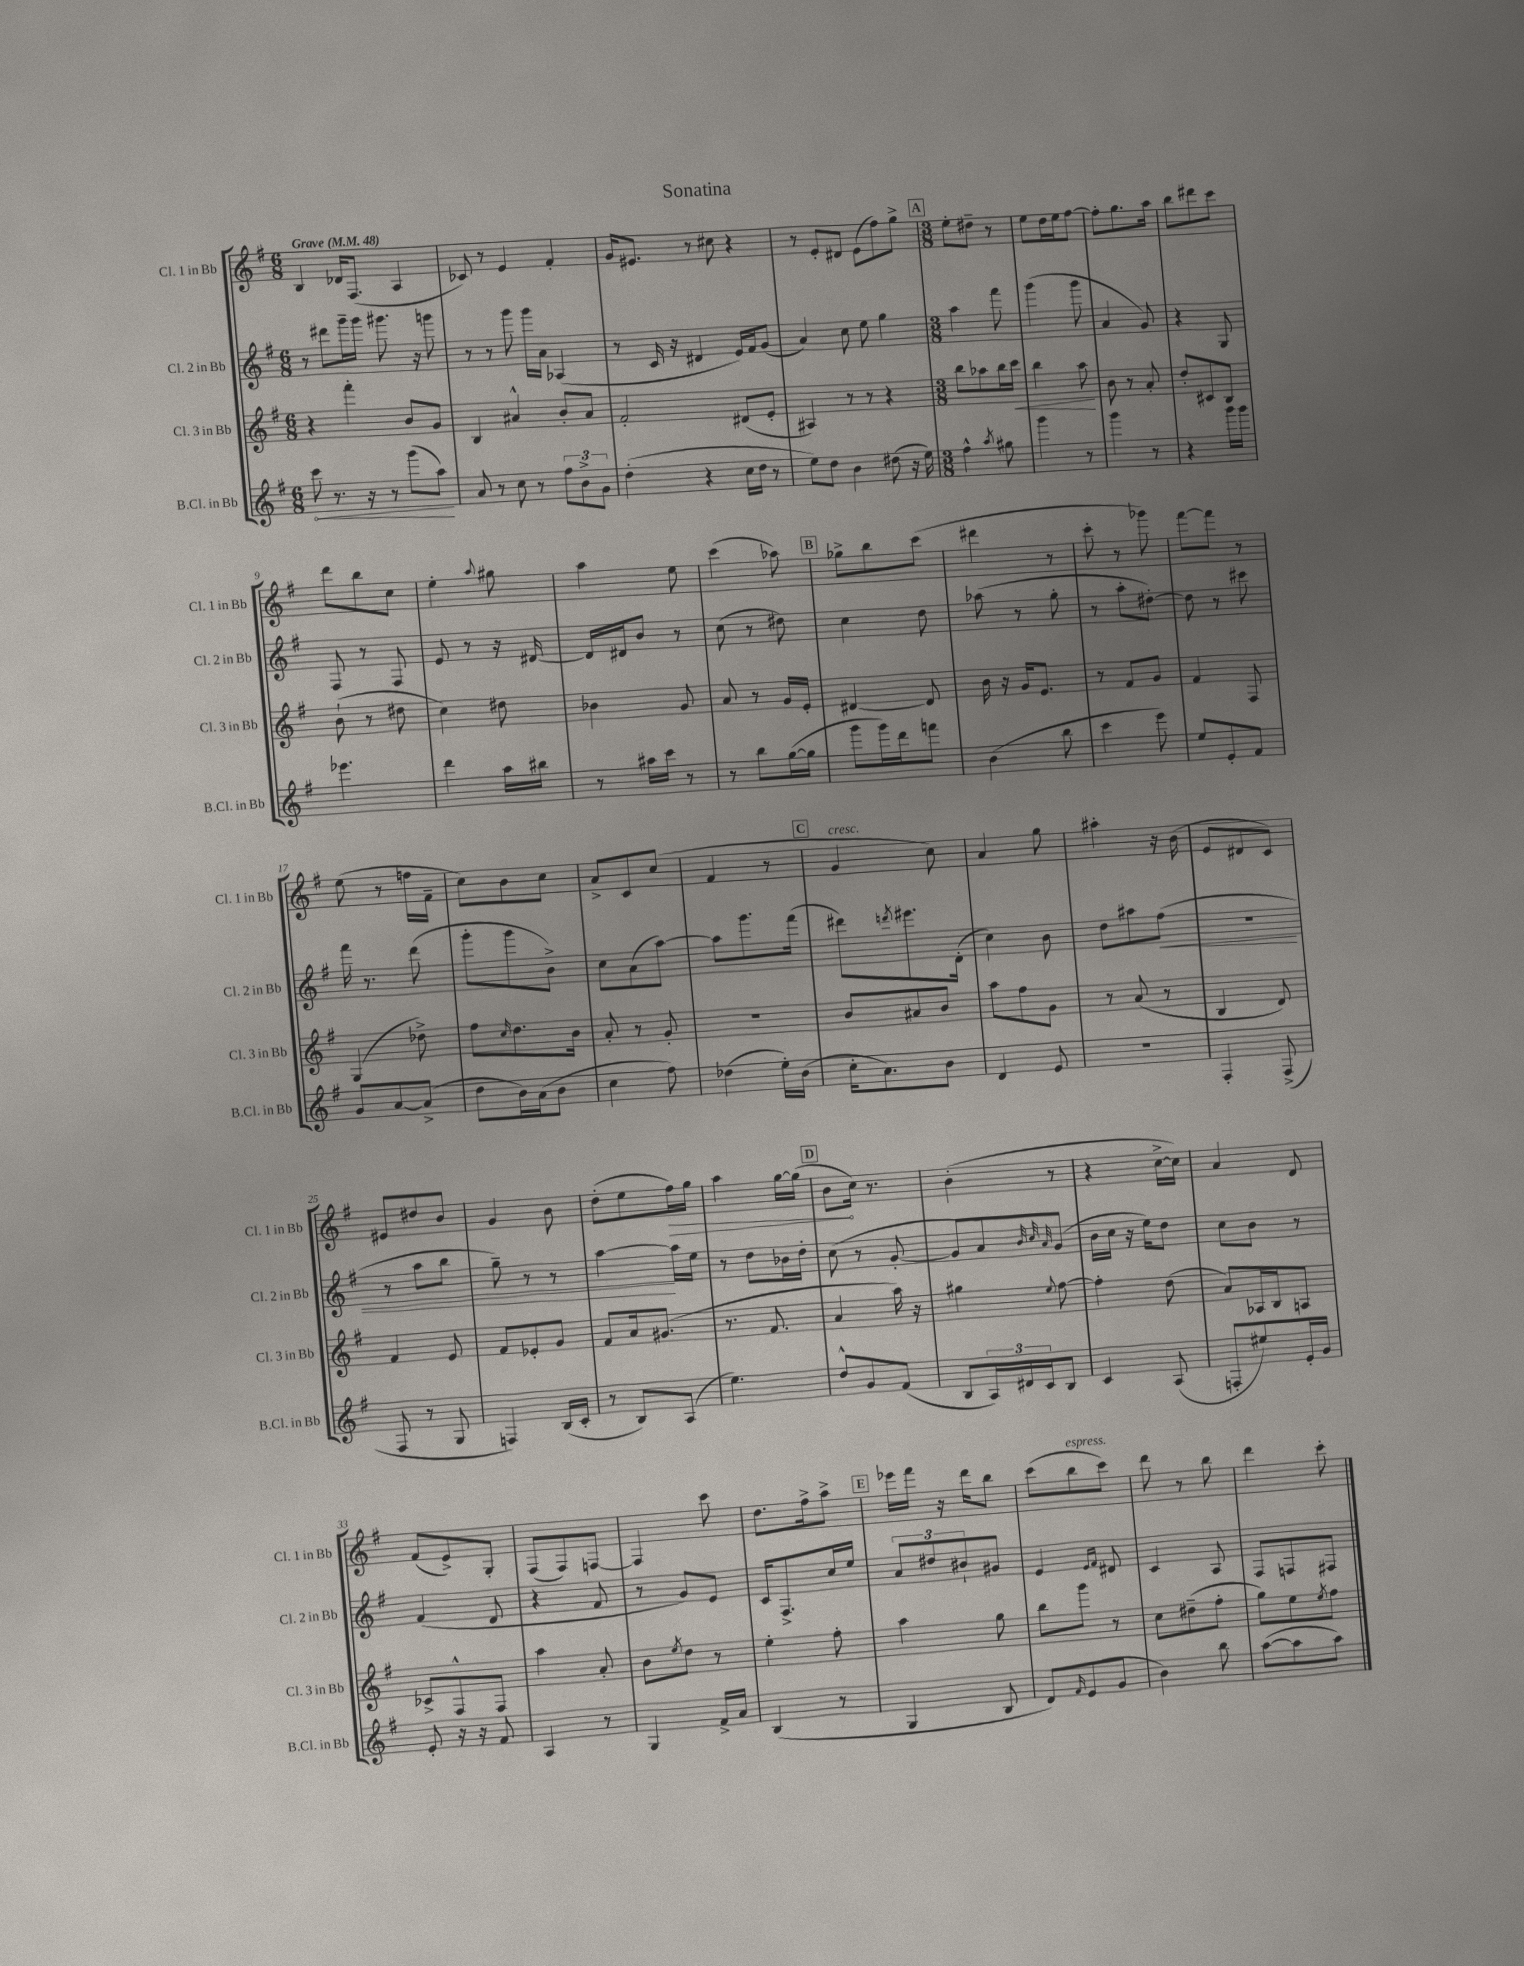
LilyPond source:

\header { title = "Sonatina" }
<<
\new StaffGroup <<
\new Staff = "s0" \with { instrumentName = "Cl. 1 in Bb" shortInstrumentName = "Cl. 1 in Bb" } {
    \clef treble \key g \major \numericTimeSignature \time 6/8 \tempo "Grave" 4 = 48
    b4 des'16 fis8.( a4 |
    ces'8) r8 e'4 fis'4-. |
    g'16 eis'8. r8 cis''8 r4 |
    r8 e'8-. dis'8 e'8( fis''8) g''8-> |
    \mark \markup { \box "A" } \numericTimeSignature \time 3/8 e''8-. dis''8-- r8 |
    e''8 d''16 e''16 fis''8~ |
    fis''8-. g''8. a''16 |
    b''8 dis'''8 c'''8 |
    d'''8 b''8 c''8 |
    e''4-. \appoggiatura { a''8 } gis''8 |
    a''4 e''8 |
    c'''4( aes''8) |
    \mark \markup { \box "B" } ges''8-> b''8 c'''8( |
    dis'''4 r8 |
    c'''8-. r8 ges'''8) |
    fis'''8~ fis'''8 r8 |
    e''8( r8 f''16 fis'16-- |
    c''8) b'8 c''8 |
    a'8-> c'8 c''8( |
    fis'4 r8 |
    \mark \markup { \box "C" } g'4^\markup { \italic "cresc." } c''8) |
    a'4 g''8 |
    ais''4-. r16 b'16( |
    e'8 dis'8 c'8) |
    eis'8 dis''8 b'8 |
    g'4 b'8 |
    d''8-.( e''8 \once \override Hairpin.circled-tip = ##t fis''16\>) g''16 |
    a''4 g''16~ g''16( |
    \mark \markup { \box "D" } b'8\! c''16) r8. |
    b'4-.( r8 |
    r4 c''16~-> c''16) |
    a'4 d'8 |
    fis'8( e'8->) g8-. |
    fis8( fis8) f8~ |
    f4 c'''8 |
    d''8. fis''16-> a''8-> |
    \mark \markup { \box "E" } ees'''16 fis'''16 r16 d'''16 b''8 |
    c'''8( b''8^\markup { \italic "espress." } c'''8) |
    d'''8 r8 b''8 |
    d'''4 c'''8-. \bar "|." |
}
\new Staff = "s1" \with { instrumentName = "Cl. 2 in Bb" shortInstrumentName = "Cl. 2 in Bb" } {
    \clef treble \key g \major \numericTimeSignature \time 6/8
    r8 dis'''8 g'''16-- g'''16 gis'''8. r16 g'''8 |
    r8 r8 g'''8 g'''16 a'16 aes4( |
    r8 c'16 r16 dis'4 e'16) fis'16 g'8( |
    a'4) c''8 e''8 g''4 |
    \mark \markup { \box "A" } \numericTimeSignature \time 3/8 a''4 fis'''8 |
    g'''4( g'''8 |
    a'4 g'8) |
    r4 g8 |
    fis8 r8 fis8 |
    e'8 r8 r16 dis'16~ |
    dis'16 dis'16 b'8 r8 |
    c''8( r8 dis''8) |
    \mark \markup { \box "B" } c''4 d''8 |
    aes''8( r8 g''8-. |
    r8 a''8-. dis''8~-.) |
    dis''8 r8 cis'''8 |
    fis'''16 r8. d'''8( |
    g'''8-. g'''8 b'8->) |
    c''8 a'8( a''8~) |
    a''8 g'''8. fis'''16( |
    \mark \markup { \box "C" } dis'''8) \acciaccatura { d'''8 } eis'''8. d'16-.( |
    c''4) b'8 |
    d''8 ais''8 fis''8\<( |
    R4. |
    r8 a''8 b''8 |
    g''8--) r8 r8 |
    a''4~\! a''16 e''16 |
    r8 d''8 bes'16 d''16-. |
    \mark \markup { \box "D" } c''8( r8 g'8~-. |
    g'8 a'8) \grace { b'32 c''32 a'32 } g'8( |
    b'16 c''16 r16 e''16) d''8 |
    c''8 b'8 r8 |
    fis'4( d'8 |
    r4 fis'8 |
    r8 g'8) e'8 |
    c'16 fis8.-> c''16 e''16 |
    \mark \markup { \box "E" } \tuplet 3/2 { a'8 dis''8 bis'8-! } gis'8 |
    e'4 \grace { e'16 fis'16 } dis'8 |
    c'4 a8 |
    fis8 f8 fis8 \bar "|." |
}
\new Staff = "s2" \with { instrumentName = "Cl. 3 in Bb" shortInstrumentName = "Cl. 3 in Bb" } {
    \clef treble \key g \major \numericTimeSignature \time 6/8
    r4 fis'''4-. b'8 g'8 |
    b4 ais'4-^ b'8-. ais'8 |
    fis'2-. dis'8( e'8-. |
    ais4) r8 r8 r4 |
    \mark \markup { \box "A" } \numericTimeSignature \time 3/8 b''8 aes''8 b''16 c'''16\< |
    b''4 a''8\! |
    b'8 r8 a'8-. |
    d''8-. cis'8 b8 |
    b'8-!( r8 dis''8 |
    c''4) dis''8 |
    bes'4 g'8 |
    a'8 r8 g'16 e'16-. |
    \mark \markup { \box "B" } dis'4~ dis'8 |
    b'16 r16 g'16 e'8. |
    r8 fis'8 g'8 |
    fis'4 fis8 |
    g4( des''8->) |
    fis''8 \grace { c''16 } d''8. b'16 |
    a'8-. r8 g'8-. |
    R4. |
    \mark \markup { \box "C" } b'8 ais'8 b'8 |
    a''8 fis''8 g'8 |
    r8 a'8( r8 |
    b4 d'8) |
    fis'4 e'8 |
    fis'8 ees'8-. g'8 |
    fis'8 a'16 gis'8.( |
    r8. fis'8. |
    \mark \markup { \box "D" } a'4 a''16) r16 |
    gis''4 \appoggiatura { e''8 } fis''8~ |
    fis''4-. d''8( |
    a'8) aes16 b16 a8 |
    ces'8-> fis8-^ fis8 |
    a''4 a'8-. |
    b'8 \acciaccatura { e''8 } d''8 r8 |
    e''4-. fis''8-. |
    \mark \markup { \box "E" } a''4 g''8 |
    b''8 g'''8 r8 |
    c''8 dis''8--( fis''8-. |
    g''8) e''8 \acciaccatura { e''8 } fis''8 \bar "|." |
}
\new Staff = "s3" \with { instrumentName = "B.Cl. in Bb" shortInstrumentName = "B.Cl. in Bb" } {
    \clef treble \key g \major \numericTimeSignature \time 6/8
    \once \override Hairpin.circled-tip = ##t c'''8\< r8. r16 r8 g'''8( a''8\!) |
    a'8 r8 c''8 r8 \tuplet 3/2 { fis''8 b'8-> g'8 } |
    d''4-.( r4 c''16 d''16 r8 |
    e''8) d''8 b'4 dis''8( r16 e''16) |
    \mark \markup { \box "A" } \numericTimeSignature \time 3/8 fis''4-^ \acciaccatura { a''8 } gis''8 |
    g'''4 r8 |
    g'''4 r8 |
    r4 g'''16 g'''16 |
    ees'''4. |
    d'''4 a''16 bis''16 |
    r8 ais''16 c'''16 r8 |
    r8 b''8 g''16~( g''16 |
    \mark \markup { \box "B" } g'''8 g'''16) d'''16 f'''8 |
    b'4( b''8 |
    c'''4 e'''8) |
    e''8 e'8-. fis'8 |
    g'8 a'8~ a'8->( |
    d''8 b'16) a'16( b'8 |
    c''4 fis''8) |
    des''4( e''16-.) b'16( |
    \mark \markup { \box "C" } c''16-. a'8.) b'8 |
    d'4 e'8 |
    R4. |
    fis4-. fis8->( |
    fis8 r8 g8 |
    f4) b16( c'16-. |
    r8 b8) a8( |
    e''4.) |
    \mark \markup { \box "D" } d''8-^ g'8 fis'8( |
    b8 \tuplet 3/2 { a16) dis'16 c'16 } b8 |
    c'4 a8( |
    f8-. eis''8) e'16-. g'16 |
    e'8-. r16 r16 fis'8 |
    a4 r8 |
    g4 fis'16-> a'16 |
    b4( r8 |
    \mark \markup { \box "E" } g4 b8 |
    d'8) \grace { fis'16 } e'8( g'8 |
    b'4) b''8 |
    a''8~( a''8 a''8) \bar "|." |
}
>>
>>
